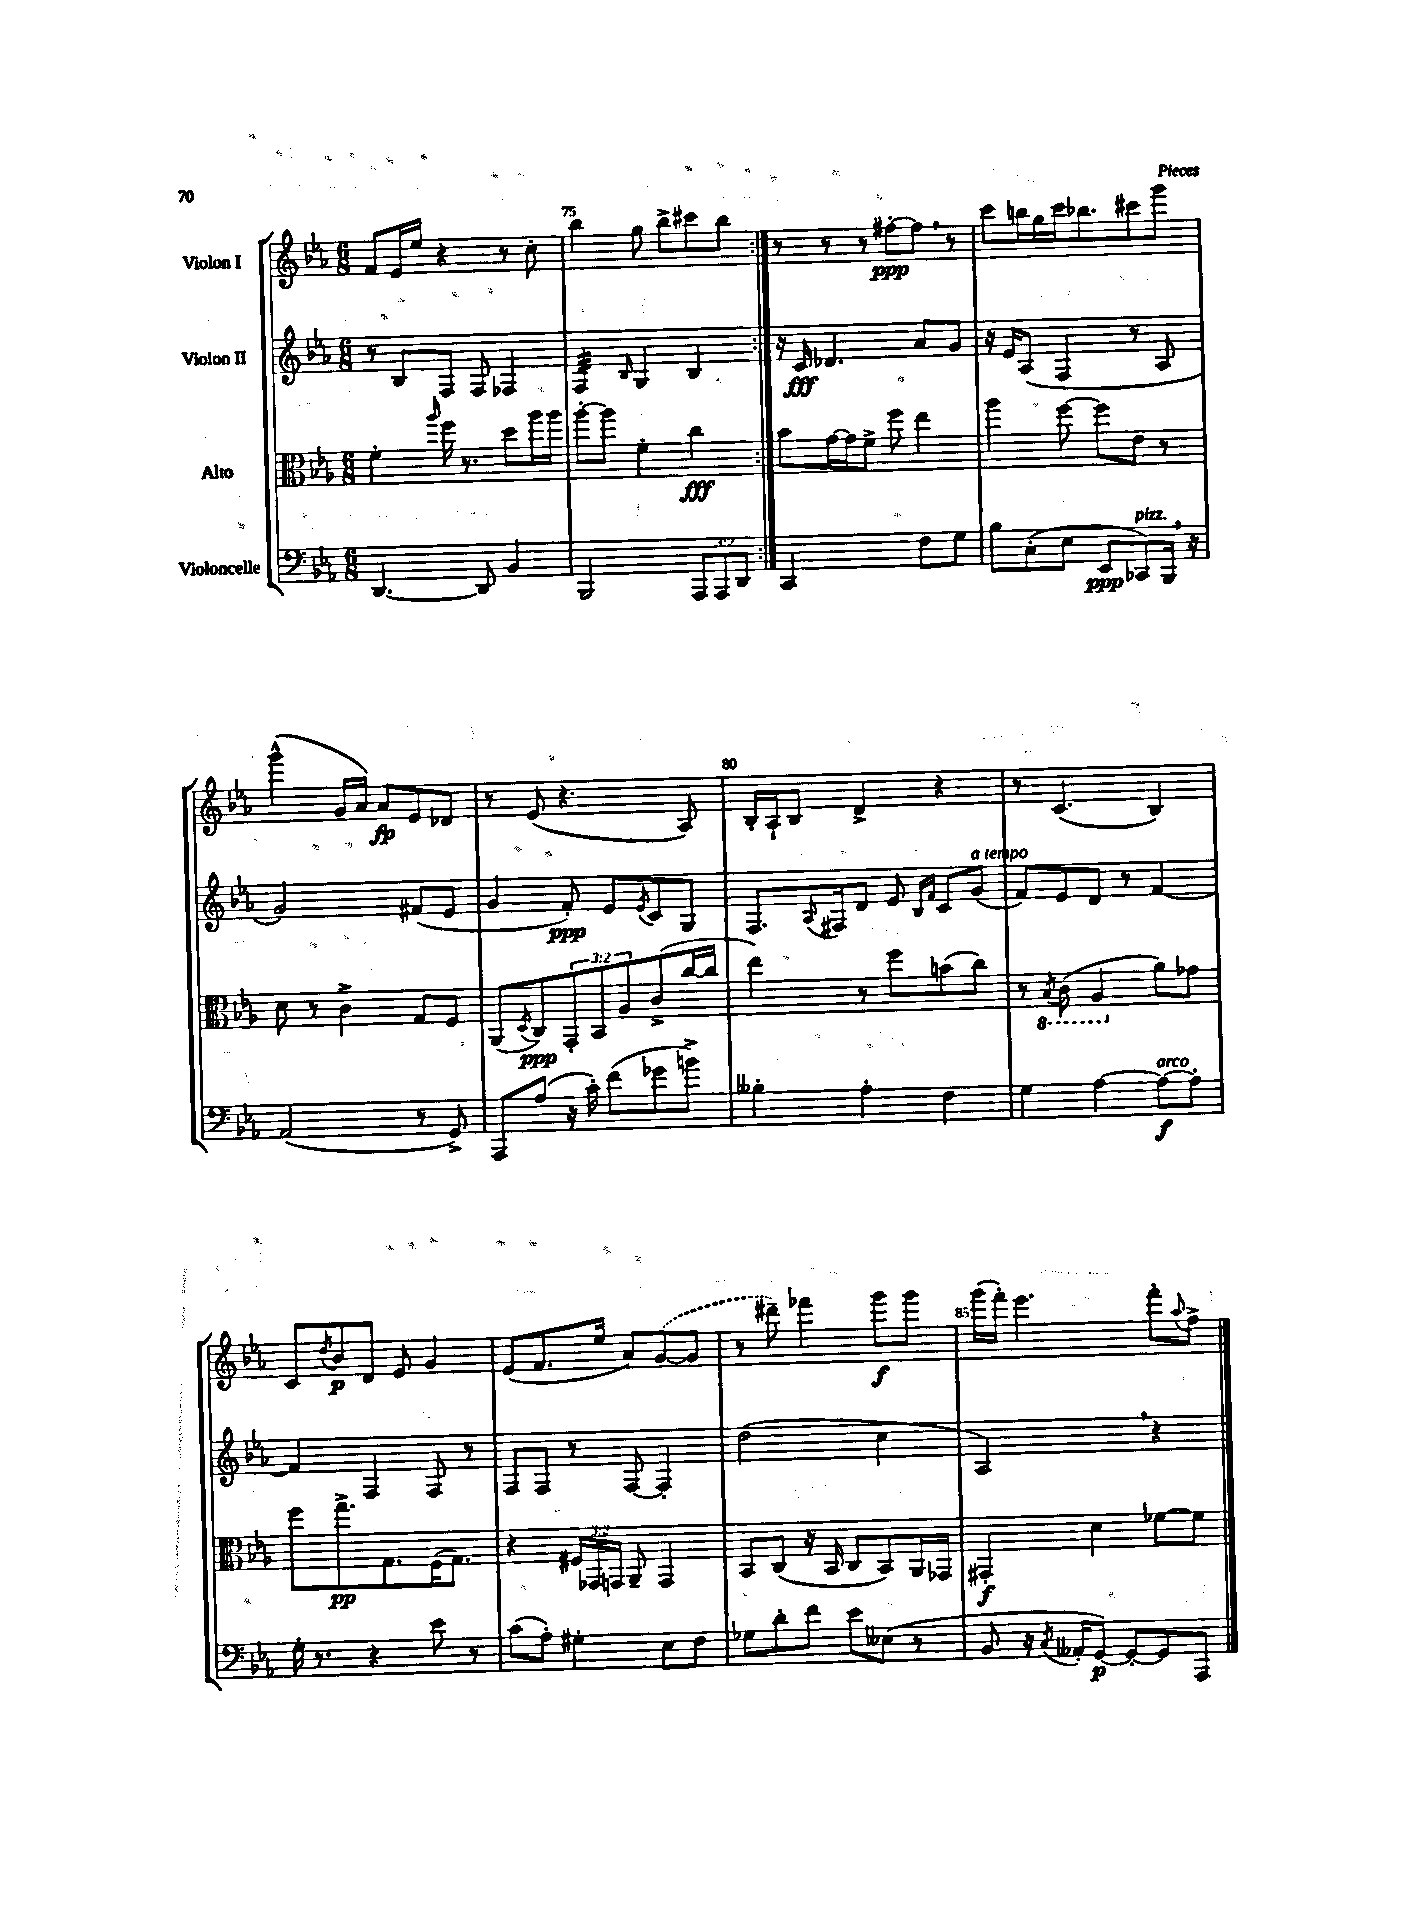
<<
\new StaffGroup <<
\new Staff = "s0" \with { instrumentName = "Violon I" } {
    \clef treble \key ees \major \numericTimeSignature \time 6/8
    \repeat volta 2 { f'8 ees'16 ees''16 r4 r8 c''8-. |
    bes''4 g''8 bes''8-> cis'''8 bes''8 | }
    r8 r8 r8 fis''8~-.\ppp fis''8 \breathe r8 |
    c'''8 b''16 g''16 c'''16 bes''8. cis'''8 g'''8 |
    g'''4-^( g'16 aes'16) aes'8\fp ees'8 des'8 |
    r8 ees'8( r4. aes8) |
    bes16-. aes16-! bes8 d'4-> r4 |
    r8 c'4.( bes4) |
    c'8 \acciaccatura { d''8 } bes'8\p d'8 ees'8 g'4 |
    ees'8( f'8. ees''16 aes'8) \once \slurDashed g'8~( g'8 |
    r8 dis'''8--) fes'''4 g'''8\f g'''8 |
    g'''16( f'''16-.) ees'''4. f'''8-. \appoggiatura { aes''8 } f''8-> \bar "|." |
}
\new Staff = "s1" \with { instrumentName = "Violon II" } {
    \clef treble \key ees \major \numericTimeSignature \time 6/8
    \repeat volta 2 { r8 bes8 f8 f8 fes4 |
    f4:32 \grace { bes16 } g4 bes4 | }
    r16 c'16\fff des'4. aes'8 g'8 |
    r16 ees'16 aes8( f4 r8 aes8 |
    g'2) fis'8( ees'8 |
    g'4 f'8-.\ppp) ees'8 \acciaccatura { ees'8 } c'8 g8 |
    f8. \appoggiatura { aes8 } fis16 d'8 ees'8 \grace { bes16 f'16 } c'8 g'8^\markup { \italic "a tempo" }( |
    f'8) ees'8 d'8 r8 f'4~ |
    f'4 f4 f8 r8 |
    f8 f8 r8 f8~ f4-. |
    d''2( c''4 |
    aes2) \breathe r4 \bar "|." |
}
\new Staff = "s2" \with { instrumentName = "Alto" } {
    \clef alto \key ees \major \numericTimeSignature \time 6/8 \override Staff.TupletNumber.text = #tuplet-number::calc-fraction-text
    \repeat volta 2 { f'4-. \grace { aes''16 } f''16 r8. d''8 aes''16 aes''16 |
    aes''8~-. aes''8 f'4-. c''4\fff | }
    bes'8 g'16~ g'16 f'8-> f''8 ees''4 |
    aes''4 f''8~ f''8 ees'8 r8 |
    d'8 r8 c'4-> g8 f8 |
    aes,8( \acciaccatura { d8 } c8\ppp) \tuplet 3/2 { g,8-. bes,8 aes8 } c'8->( c''16~ c''16 |
    ees''4) r8 f''8 b'8( c''8) |
    r8 \ottava #-1 \acciaccatura { bes,8 } c8( aes,4 \ottava #0 aes'8) ges'8 |
    f''8 g''8.->\pp g8. f16( g8.) |
    r4 \tuplet 3/2 { fis16 ges,16 g,16 } aes,8-- g,4 |
    bes,8 c8( r16 bes,16 c8 bes,8) aes,16 ges,16 |
    gis,4-.\f d'4 fes'8~ fes'8 \bar "|." |
}
\new Staff = "s3" \with { instrumentName = "Violoncelle" } {
    \clef bass \key ees \major \numericTimeSignature \time 6/8 \override Staff.TupletNumber.text = #tuplet-number::calc-fraction-text
    \repeat volta 2 { d,4.~ d,8 bes,4 |
    bes,,2 \tuplet 3/2 { aes,,8 aes,,8 d,8 } | }
    c,2 f8 g8 |
    bes8 c8-.( ees8 ees,8\ppp ces,8^\markup { \italic "pizz." }) bes,,16 \breathe r16 |
    aes,2( r8 g,8->) |
    aes,,8 aes8( r16 c'16-.) f'8( ges'8 b'8->) |
    beses4-. aes4-. f4 |
    g4 aes4~ aes8~\f^\markup { \italic "arco" } aes8-. |
    g16-. r8. r4 ees'8 r8 |
    c'8( aes8-.) gis4-. ees8 f8 |
    ges8 d'8-. f'8 ees'8 eeses8( r8 |
    bes,8 r16 \acciaccatura { c8 } aeses,16-. g,8~\p) g,8~-. g,8 aes,,8 \bar "|." |
}
>>
>>
\layout { \context { \Score currentBarNumber = #74 \override BarNumber.break-visibility = ##(#f #t #t) barNumberVisibility = #(every-nth-bar-number-visible 5) } }
